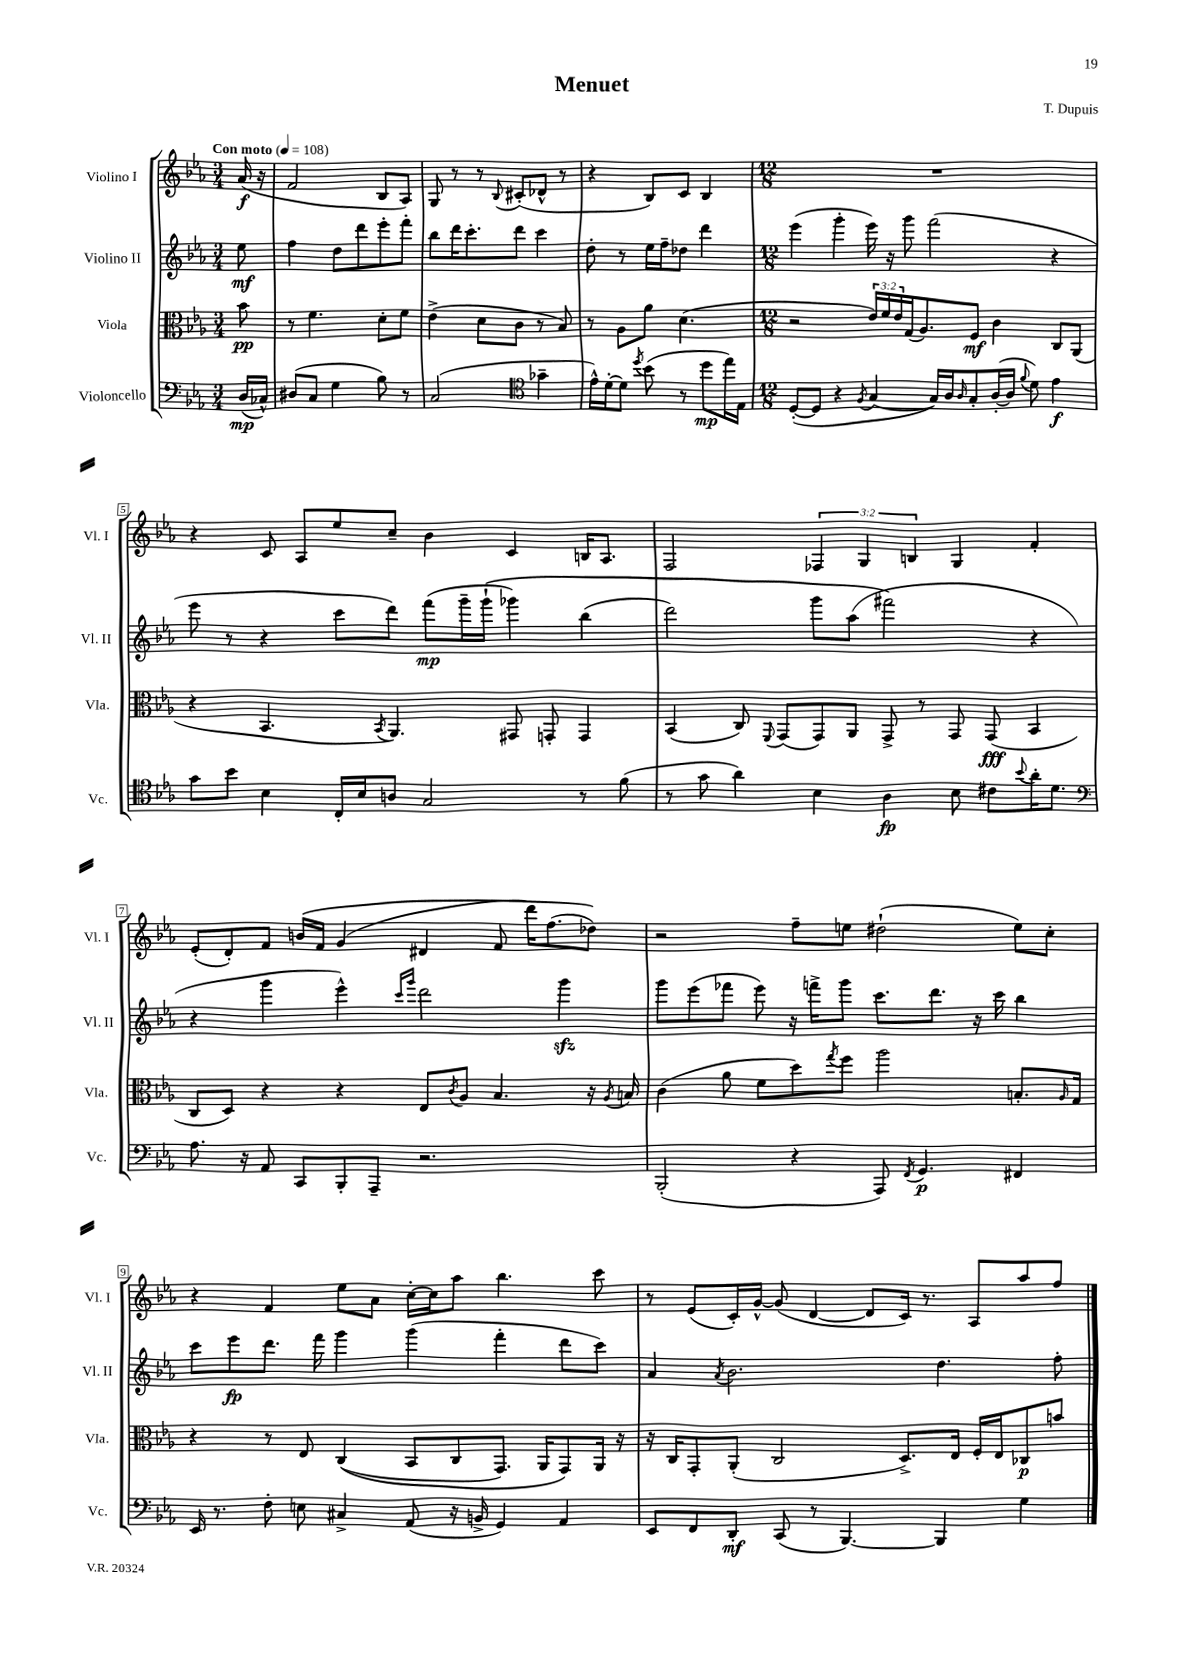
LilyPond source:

\header { title = "Menuet" composer = "T. Dupuis" }
<<
\new StaffGroup <<
\new Staff = "s0" \with { instrumentName = "Violino I" shortInstrumentName = "Vl. I" } {
    \clef treble \key ees \major \numericTimeSignature \time 3/4 \override Staff.TupletNumber.text = #tuplet-number::calc-fraction-text \partial 8 \tempo "Con moto" 4 = 108
    aes'16\f( r16 |
    f'2 bes8 aes8) |
    g8 r8 r8 \appoggiatura { bes8 } cis'8-.( des'8-^ r8 |
    r4 bes8) c'8 bes4 |
    \numericTimeSignature \time 12/8 R1. |
    r4 c'8 aes8 ees''8 c''8-- bes'4 c'4 b16 aes8. |
    f2 \tuplet 3/2 { fes4 g4 b4 } g4 f'4-. |
    ees'8-.( d'8-.) f'8 b'16\( f'16 g'4( dis'4 f'8 d'''16) f''8.( des''8)\) |
    r2 f''8-- e''8 dis''2-!( e''8) c''8-. |
    r4 f'4 ees''8 aes'8 c''16~-. c''16 aes''8 bes''4. c'''8 |
    r8 ees'8( c'16-.) g'16~-^ g'8( d'4~ d'8 c'16) r8. aes8 aes''8 f''8 \bar "|." |
}
\new Staff = "s1" \with { instrumentName = "Violino II" shortInstrumentName = "Vl. II" } {
    \clef treble \key ees \major \numericTimeSignature \time 3/4 \partial 8
    ees''8\mf |
    f''4 d''8 d'''8 ees'''8-. f'''8-. |
    bes''8 d'''16 c'''8.-. d'''8 c'''4 |
    d''8-. r8 ees''16 f''16-- des''8 d'''4 |
    \numericTimeSignature \time 12/8 ees'''4( g'''4-. ees'''16) r16 g'''8 f'''2( r4 |
    ees'''8 r8 r4 c'''8 d'''8) f'''8\mp( g'''16-- g'''16-!\( ges'''4) bes''4( |
    d'''2) g'''8 aes''8( fis'''2\) r4 |
    r4 g'''4 ees'''4-^) \grace { c'''16 g'''16 } d'''2 g'''4\sfz |
    g'''8 ees'''8( fes'''8 ees'''8) r16 f'''16-> g'''8 c'''8. d'''8. r16 c'''16 bes''4 |
    c'''8 ees'''8\fp d'''8. f'''16 g'''4 g'''4( f'''4-. d'''8 c'''8) |
    aes'4 \acciaccatura { aes'8 } bes'2. d''4. f''8-. \bar "|." |
}
\new Staff = "s2" \with { instrumentName = "Viola" shortInstrumentName = "Vla." } {
    \clef alto \key ees \major \numericTimeSignature \time 3/4 \override Staff.TupletNumber.text = #tuplet-number::calc-fraction-text \partial 8
    bes'8\pp |
    r8 f'4. d'8-. f'8 |
    ees'4->( d'8 c'8 r8 bes8) |
    r8 aes8 aes'8 d'4.( |
    \numericTimeSignature \time 12/8 r2 \tuplet 3/2 { ees'16) f'16 ees'16 } g16( aes8.) f8\mf c'4 c8 aes,8( |
    r4 bes,4. \acciaccatura { bes,8 } aes,4.) gis,8 g,8-. g,4 |
    bes,4( c8) \appoggiatura { f,8 } g,8( g,8) aes,8 g,8-> r8 g,8 g,8\fff( bes,4 |
    c8 d8) r4 r4 ees8 \acciaccatura { c'8 } aes8 bes4. r16 \acciaccatura { aes8 } b16 |
    c'4( aes'8 f'8 d''8) \acciaccatura { g''8 } f''8 aes''2 b8.-. \grace { aes16 } g16 |
    r4 r8 ees8 c4(\( bes,8 c8 g,8.) aes,16 g,8\) aes,16 r16 |
    r16 c16 g,8-. aes,8-.( c2 d8.->) ees16 f16-. ees16 ces8\p b'8 \bar "|." |
}
\new Staff = "s3" \with { instrumentName = "Violoncello" shortInstrumentName = "Vc." } {
    \clef bass \key ees \major \numericTimeSignature \time 3/4 \partial 8
    d16\mp( ces16-^) |
    dis8( c8 g4 bes8) r8 |
    c2( \clef tenor ges'4-- |
    ees'16-^) d'16~-. d'8 \acciaccatura { d''8 } bes'8( r8 d''8\mp ees''16) ees16 |
    \numericTimeSignature \time 12/8 d8~-.( d8 r4 \acciaccatura { f8 } g4~ g16) aes16 \grace { aes16 } g8-. aes16~-.( aes16 \appoggiatura { f'8 } d'8) ees'4\f |
    g'8 bes'8 bes4 c16-. bes16 a8 g2 r8 f'8( |
    r8 g'8 aes'4) bes4 aes4\fp bes8 cis'8 \appoggiatura { bes'8 } aes'16-. d'8. |
    \clef bass aes8. r16 aes,8 c,8 bes,,8-. aes,,8-- r2. |
    bes,,2-.( r4 aes,,8) \acciaccatura { f,8 } g,4.\p fis,4 |
    ees,16 r8. f8-. e8 cis4-> aes,8( r16 b,16-> g,4) aes,4 |
    ees,8 f,8 d,8-.\mf c,8( r8 bes,,4.~) bes,,4 g4 \bar "|." |
}
>>
>>
\layout { \context { \Score \override BarNumber.stencil = #(make-stencil-boxer 0.1 0.3 ly:text-interface::print) } }
